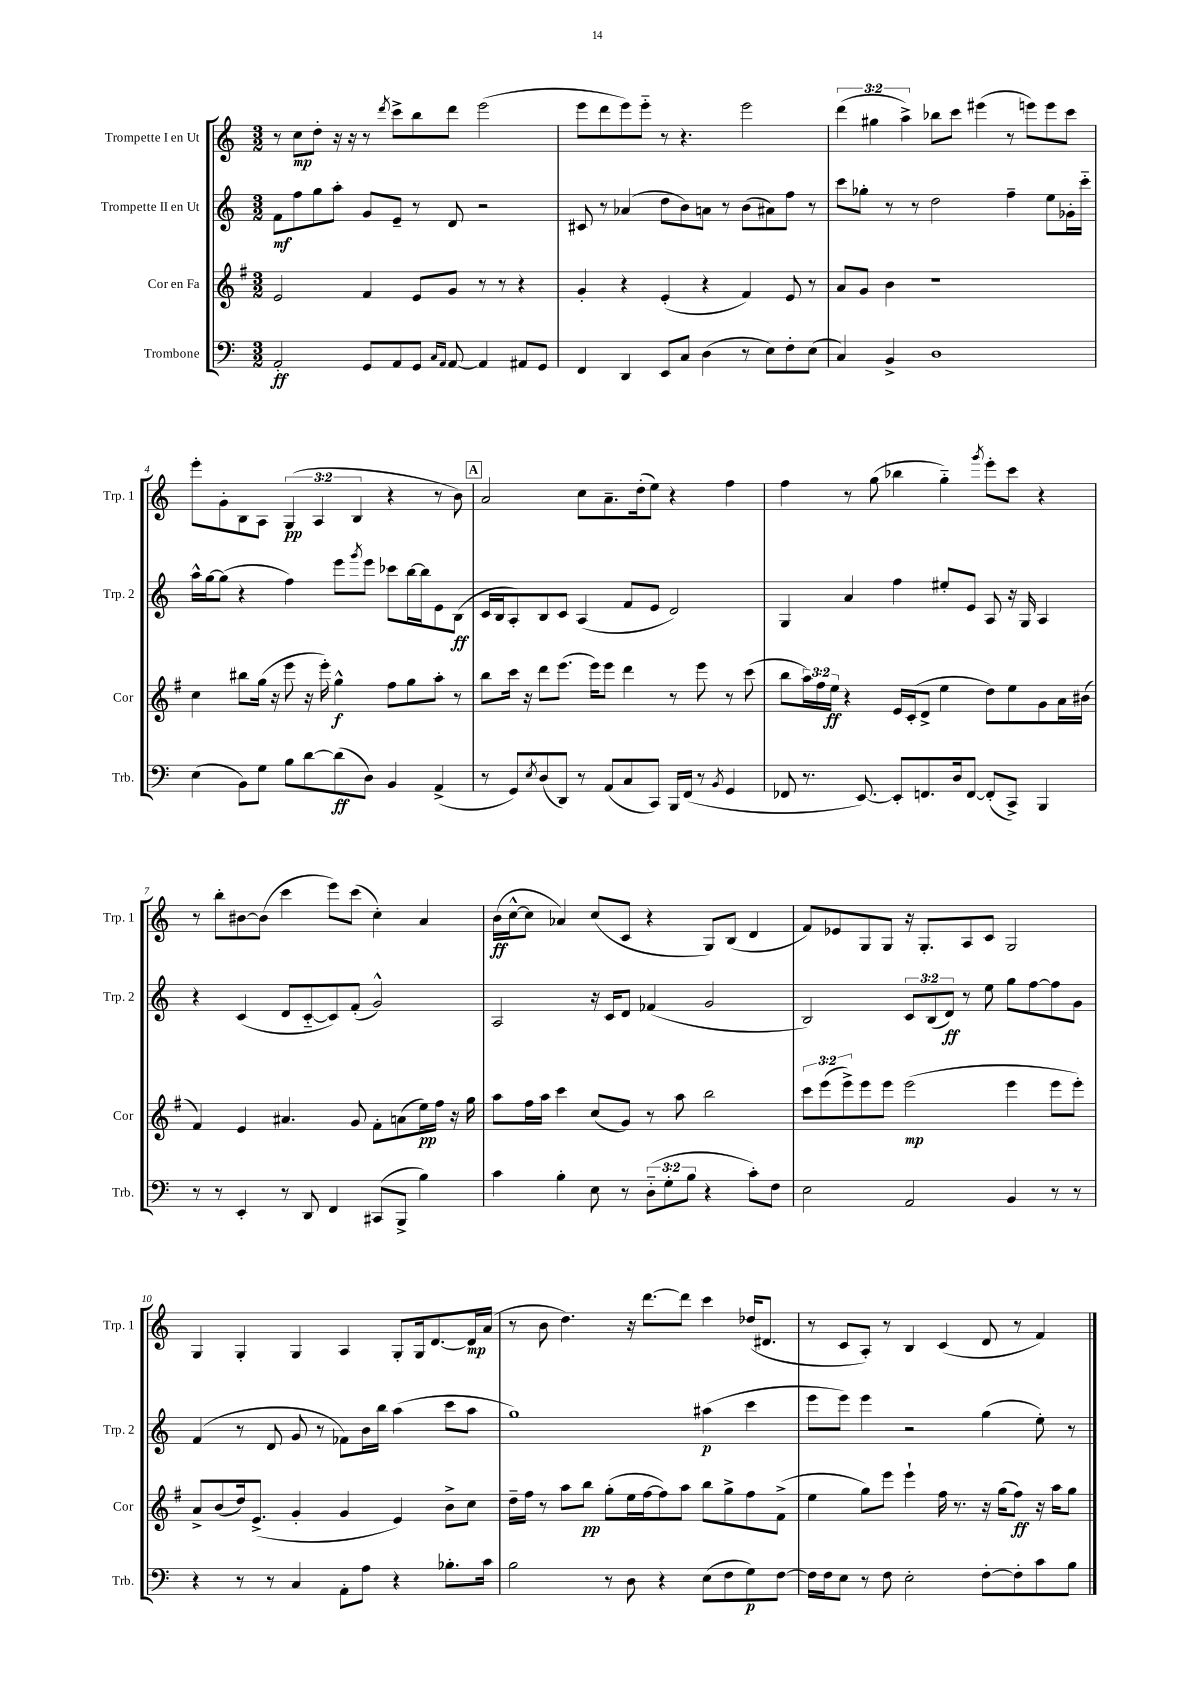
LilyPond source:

<<
\new StaffGroup <<
\new Staff = "s0" \with { instrumentName = "Trompette I en Ut" shortInstrumentName = "Trp. 1" } {
    \clef treble \key c \major \numericTimeSignature \time 3/2 \override Staff.TupletNumber.text = #tuplet-number::calc-fraction-text
    r8 c''8\mp d''8-. r16 r16 r8 \acciaccatura { d'''8 } c'''8-> b''8 d'''8 e'''2( |
    e'''8 d'''8 e'''8) e'''8-_ r8 r4. e'''2 |
    \tuplet 3/2 { d'''4( gis''4 a''4->) } bes''8 c'''8 eis'''4( r8 e'''8) e'''8 c'''8 |
    e'''8-. g'8-. b8 a8 \tuplet 3/2 { g4\pp( a4 b4 } r4 r8 b'8) |
    \mark \markup { \box "A" } a'2 c''8 a'8.-- d''16-.( e''8) r4 f''4 |
    f''4 r8 g''8( bes''4 g''4-_) \acciaccatura { g'''8 } e'''8-. c'''8 r4 |
    r8 b''8-. bis'8~ bis'8( c'''4 e'''8) c'''8( c''4-.) a'4 |
    b'16\ff( c''16~-^ c''8 aes'4) c''8( c'8 r4 g8) b8( d'4 |
    f'8) ees'8 g8 g8 r16 g8.-. a8 c'8 g2 |
    g4 g4-. g4 a4 g8-. g16 d'8.~ d'16\mp a'16( |
    r8 b'8 d''4.) r16 d'''8.~ d'''8 c'''4 des''16( dis'8. |
    r8 c'8 a8-.) r8 b4 c'4( d'8 r8 f'4) \bar "|." |
}
\new Staff = "s1" \with { instrumentName = "Trompette II en Ut" shortInstrumentName = "Trp. 2" } {
    \clef treble \key c \major \numericTimeSignature \time 3/2 \override Staff.TupletNumber.text = #tuplet-number::calc-fraction-text
    f'8\mf f''8 g''8 a''8-. g'8 e'8-- r8 d'8 r2 |
    cis'8 r8 aes'4( d''8 b'8) a'8 r8 b'8( ais'8) f''8 r8 |
    c'''8 ges''8-. r8 r8 d''2 f''4-- e''8 ges'16-. c'''16-_ |
    a''16-^ g''16~ g''8( r4 f''4) e'''8 \acciaccatura { g'''8 } e'''8 ces'''8 b''16~ b''16 e'8 b8\ff( |
    \mark \markup { \box "A" } c'16 b16 a8-.) b8 c'8 a4( f'8 e'8 d'2) |
    g4 a'4 f''4 eis''8-. e'8 a8 r16 g16 a4 |
    r4 c'4( d'8 c'8~-_ c'8) f'8-.( g'2-^) |
    a2 r16 c'16 d'8 fes'4( g'2 |
    b2) \tuplet 3/2 { c'8 b8( d'8\ff) } r8 e''8 g''8 f''8~ f''8 g'8 |
    f'4( r8 d'8 g'8 r8 fes'8) b'16 b''16 a''4( c'''8 a''8 |
    g''1) ais''4\p( c'''4 |
    e'''8 e'''8) e'''4 r2 g''4( e''8-.) r8 \bar "|." |
}
\new Staff = "s2" \with { instrumentName = "Cor en Fa" shortInstrumentName = "Cor" } {
    \clef treble \key g \major \numericTimeSignature \time 3/2 \override Staff.TupletNumber.text = #tuplet-number::calc-fraction-text
    e'2 fis'4 e'8 g'8 r8 r8 r4 |
    g'4-. r4 e'4-.( r4 fis'4) e'8 r8 |
    a'8 g'8 b'4 r1 |
    c''4 bis''8 g''16( r16 e'''8 r16 e'''16-.) g''4-^\f fis''8 g''8 a''8-. r8 |
    \mark \markup { \box "A" } b''8 c'''16 r16 d'''8 e'''8.( e'''16) e'''8 d'''4 r8 e'''8 r8 c'''8( |
    b''8 \tuplet 3/2 { a''16) fis''16 e''16\ff } r4 e'16 c'16-.( d'8-> e''4 d''8) e''8 g'8 a'16 bis'16( |
    fis'4) e'4 ais'4. g'8 fis'8-. a'8( e''16\pp) fis''16 r16 g''16 |
    a''8 fis''16 a''16 c'''4 c''8( g'8) r8 a''8 b''2 |
    \tuplet 3/2 { c'''8 e'''8( e'''8->) } e'''8 e'''8 e'''2\mp( e'''4 e'''8 e'''8-.) |
    a'8-> b'8( d''16) e'8.->( g'4-. g'4 e'4) b'8-> c''8 |
    d''16-- fis''16 r8 a''8 b''8\pp g''8-.( e''16 fis''16~ fis''8) a''8 b''8 g''8-> fis''8 fis'8->( |
    e''4 g''8) e'''8 e'''4-! fis''16 r8. r16 g''16( fis''8\ff) r16 a''16 g''8 \bar "|." |
}
\new Staff = "s3" \with { instrumentName = "Trombone" shortInstrumentName = "Trb." } {
    \clef bass \key c \major \numericTimeSignature \time 3/2 \override Staff.TupletNumber.text = #tuplet-number::calc-fraction-text
    a,2-.\ff g,8 a,8 g,8 \grace { c16 a,16 } a,8~ a,4 ais,8 g,8 |
    f,4 d,4 e,8 c8 d4( r8 e8) f8-. e8( |
    c4) b,4-> d1 |
    e4( b,8) g8 b8 d'8~ d'8\ff( d8) b,4 a,4->( |
    \mark \markup { \box "A" } r8 g,8) \acciaccatura { e8 } d8( d,8) r8 a,8( c8 c,8) b,,16 f,16( r8 \acciaccatura { b,8 } g,4 |
    fes,8 r8. e,8.~) e,8-. f,8. d16 f,8~ f,8-.( c,8->) b,,4 |
    r8 r8 e,4-. r8 d,8 f,4 cis,8( b,,8-> b4) |
    c'4 b4-. e8 r8 \tuplet 3/2 { d8-_( g8-. b8 } r4 c'8-.) f8 |
    e2 a,2 b,4 r8 r8 |
    r4 r8 r8 c4 a,8-. a8 r4 bes8.-. c'16 |
    b2 r8 d8 r4 e8( f8 g8\p) f8~ |
    f16 f16 e8 r8 f8 e2-. f8~-. f8-. c'8 b8 \bar "|." |
}
>>
>>
